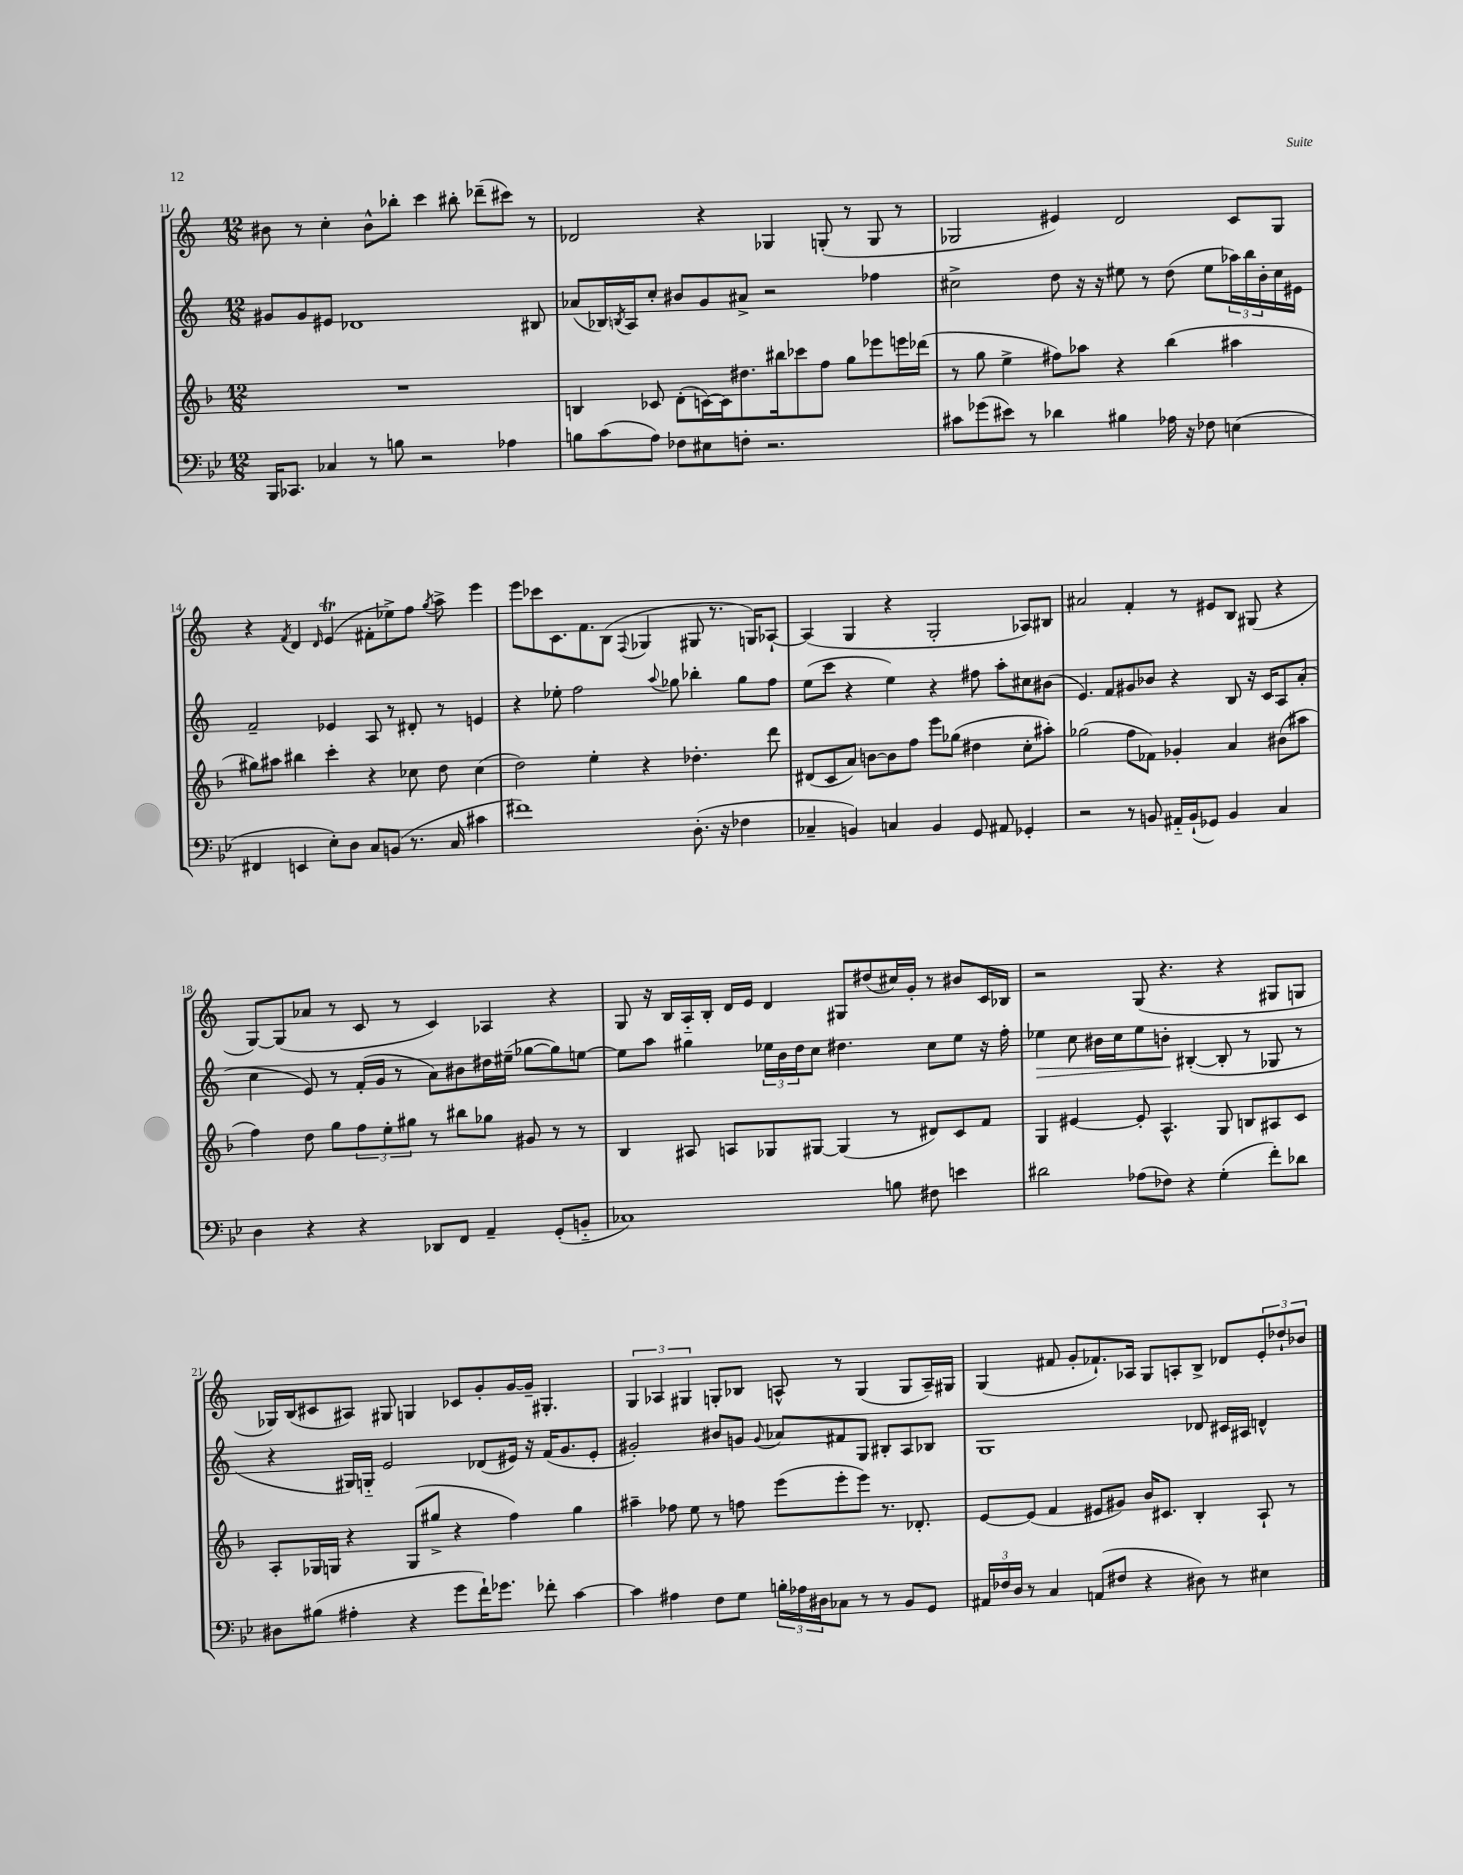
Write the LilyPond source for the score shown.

<<
\new StaffGroup <<
\new Staff = "s0" {
    \clef treble \key c \major \numericTimeSignature \time 12/8
    bis'8 r8 c''4-. bis'8-^ bes''8-. c'''4 bis''8-. des'''8--( cis'''8) r8 |
    des'2 r4 ges4 g8-.( r8 g8 r8 |
    ges2 eis'4) d'2 c'8 ges8 |
    r4 \acciaccatura { f'8 } d'4 \grace { d'16 } e'4\trill( fis'8-. ees''8->) f''8 \acciaccatura { g''8 } a''8-> e'''4 |
    e'''8 ces'''8 c'8. f'8. b8( \appoggiatura { f8 } ges4 gis8 r8. g16) aes8~-! |
    aes4( g4 r4 g2-. aes8) bis8 |
    ais'2 f'4-. r8 eis'8 b8 gis8( r4 |
    g8~) g8( aes'8 r8 c'8 r8 c'4) aes4 r4 |
    g8 r16 b16 a16-_ b16-. d'16 e'16 d'4 gis8 dis''8( cis''16) g'16-. r8 bis'8 c'16 bes16 |
    r2 g8( r4. r4 gis8 g8 |
    ges16) b16( cis'8 ais8) gis8 g4 ces'8 g'8-. g'16~ g'16-- gis4.-. |
    \tuplet 3/2 { g4 aes4 gis4 } g8-. bes8 a8-^ r8 g4( g8 a16--) gis16 |
    g4( fis'8 g'8-. fes'8.-!) aes16 g8 a8-. b8-> des'8 \tuplet 3/2 { e'8-. des''8-! bes'8 } \bar "|." |
}
\new Staff = "s1" {
    \clef treble \key c \major \numericTimeSignature \time 12/8
    gis'8 gis'8 eis'8 des'1 bis8 |
    aes'8( bes16) \acciaccatura { b8 } a16 c''8-. bis'8 g'8 ais'8-> r2 fes''4 |
    cis''2-> d''8 r16 r16 eis''8 r8 d''8( eis''8 \tuplet 3/2 { aes''16) b''16 b'16-. } cis''16 eis'16 |
    f'2-- ees'4 a8 r8 dis'8-. r8 e'4 |
    r4 ees''8-. f''2 \appoggiatura { a''8 } ges''8 bes''4-. ges''8 f''8 |
    e''8( c'''8 r4 e''4) r4 fis''8 a''8-. cis''8 bis'8( |
    e'4.) f'8 gis'8 bes'8 r4 b8 r16 c'16 a8 a'8-.( |
    c''4 e'8) r8 f'16-.( g'16 r8 a'8) bis'8 dis''16 eis''16--( ges''8~ ges''8) e''8~ |
    e''8 a''8 gis''4 \tuplet 3/2 { ees''16 b'16 d''16 } c''8 dis''4. c''8 ees''8 r16 f''16-. |
    ees''4\> c''8 bis'16 c''16 ees''8 b'8-.\! bis4~-.( bis8-. r8 ges8 r8 |
    r4 gis16) g16-_ e'2 des'8( eis'16) r16 f'16( g'8. eis'8-. |
    gis'2-.) bis'8 g'8 \appoggiatura { g'8 } aes'8 fis'8 g8 bis8-. a8 bes8 |
    g1 des'8 cis'16 ais16 d'4-^ \bar "|." |
}
\new Staff = "s2" {
    \clef treble \key f \major \numericTimeSignature \time 12/8
    R1. |
    b4 ces'8 d'8-.( c'16~) c'16 dis''8. bis''16 ces'''8 f''8 g''8 ees'''8 e'''16 des'''16( |
    r8 g''8 e''4-> fis''8) aes''8 r4 bes''4( ais''4 |
    gis''8) ais''8 bis''4 c'''4-. r4 ces''8 d''8 ces''4( |
    d''2) e''4-. r4 des''4.-. d'''8 |
    dis'8( c'8 a'8) b'8~ b'8 f''8 e'''8 ges''8( dis''4 c''8-. ais''8-.) |
    ges''2( f''8 fes'8) ges'4-. a'4 bis'8( ais''8 |
    f''4) d''8 g''8 \tuplet 3/2 { f''8 e''8-. gis''8 } r8 bis''8 ges''8 gis'8 r8 r8 |
    bes4 ais8 a8 ges8 gis8~ gis4( r8 dis'8) c'8 f'8 |
    g4 eis'4~ eis'8-. a4.-^ g8 b8 ais8 c'8 |
    a8-. ges16 g16 r4 g8( gis''8-> r4 f''4) gis''4 |
    ais''4-- fes''8 e''8 r8 f''8 e'''8( e'''8-. e'''8) r8. des'8.-. |
    e'8~ e'8( f'4 eis'8 gis'8) bes'16 cis'8. bes4-. a8-! r8 \bar "|." |
}
\new Staff = "s3" {
    \clef bass \key bes \major \numericTimeSignature \time 12/8
    bes,,16 ces,8. ces4 r8 b8 r2 aes4 |
    b8 c'8( a8) fes8 eis8 f8-. r2. |
    cis'8 ges'8( eis'8) r8 des'4 bis4 aes16 r16 fes8 e4( |
    fis,4 e,4 ees8-.) d8 c8 b,8( r8. c16 cis'4 |
    fis'1) d8.-.( r16 fes4 |
    ces4-- b,4) c4 b,4 g,8 ais,8 ges,4-. |
    r2 r8 b,8 ais,16-_ b,16-!( ges,8) b,4 c4 |
    d4 r4 r4 des,8 f,8 a,4-- g,8-.( b,8-_ |
    ces1) b8 fis8 e'4 |
    dis'2 aes8( fes8) r4 g4-.( f'8-.) des'8 |
    dis8 bis8( ais4-. r4 g'8 f'16-!) ges'8. fes'8-. c'4~ |
    c'4 ais4 f8 g8 \tuplet 3/2 { b16-. aes16 dis16 } ces8 r8 r8 bes,8 g,8 |
    \tuplet 3/2 { ais,16 fes16 d16 } r8 c4 a,8( fis8 r4 dis8) r8 eis4 \bar "|." |
}
>>
>>
\layout { \context { \Score currentBarNumber = #11 } }
